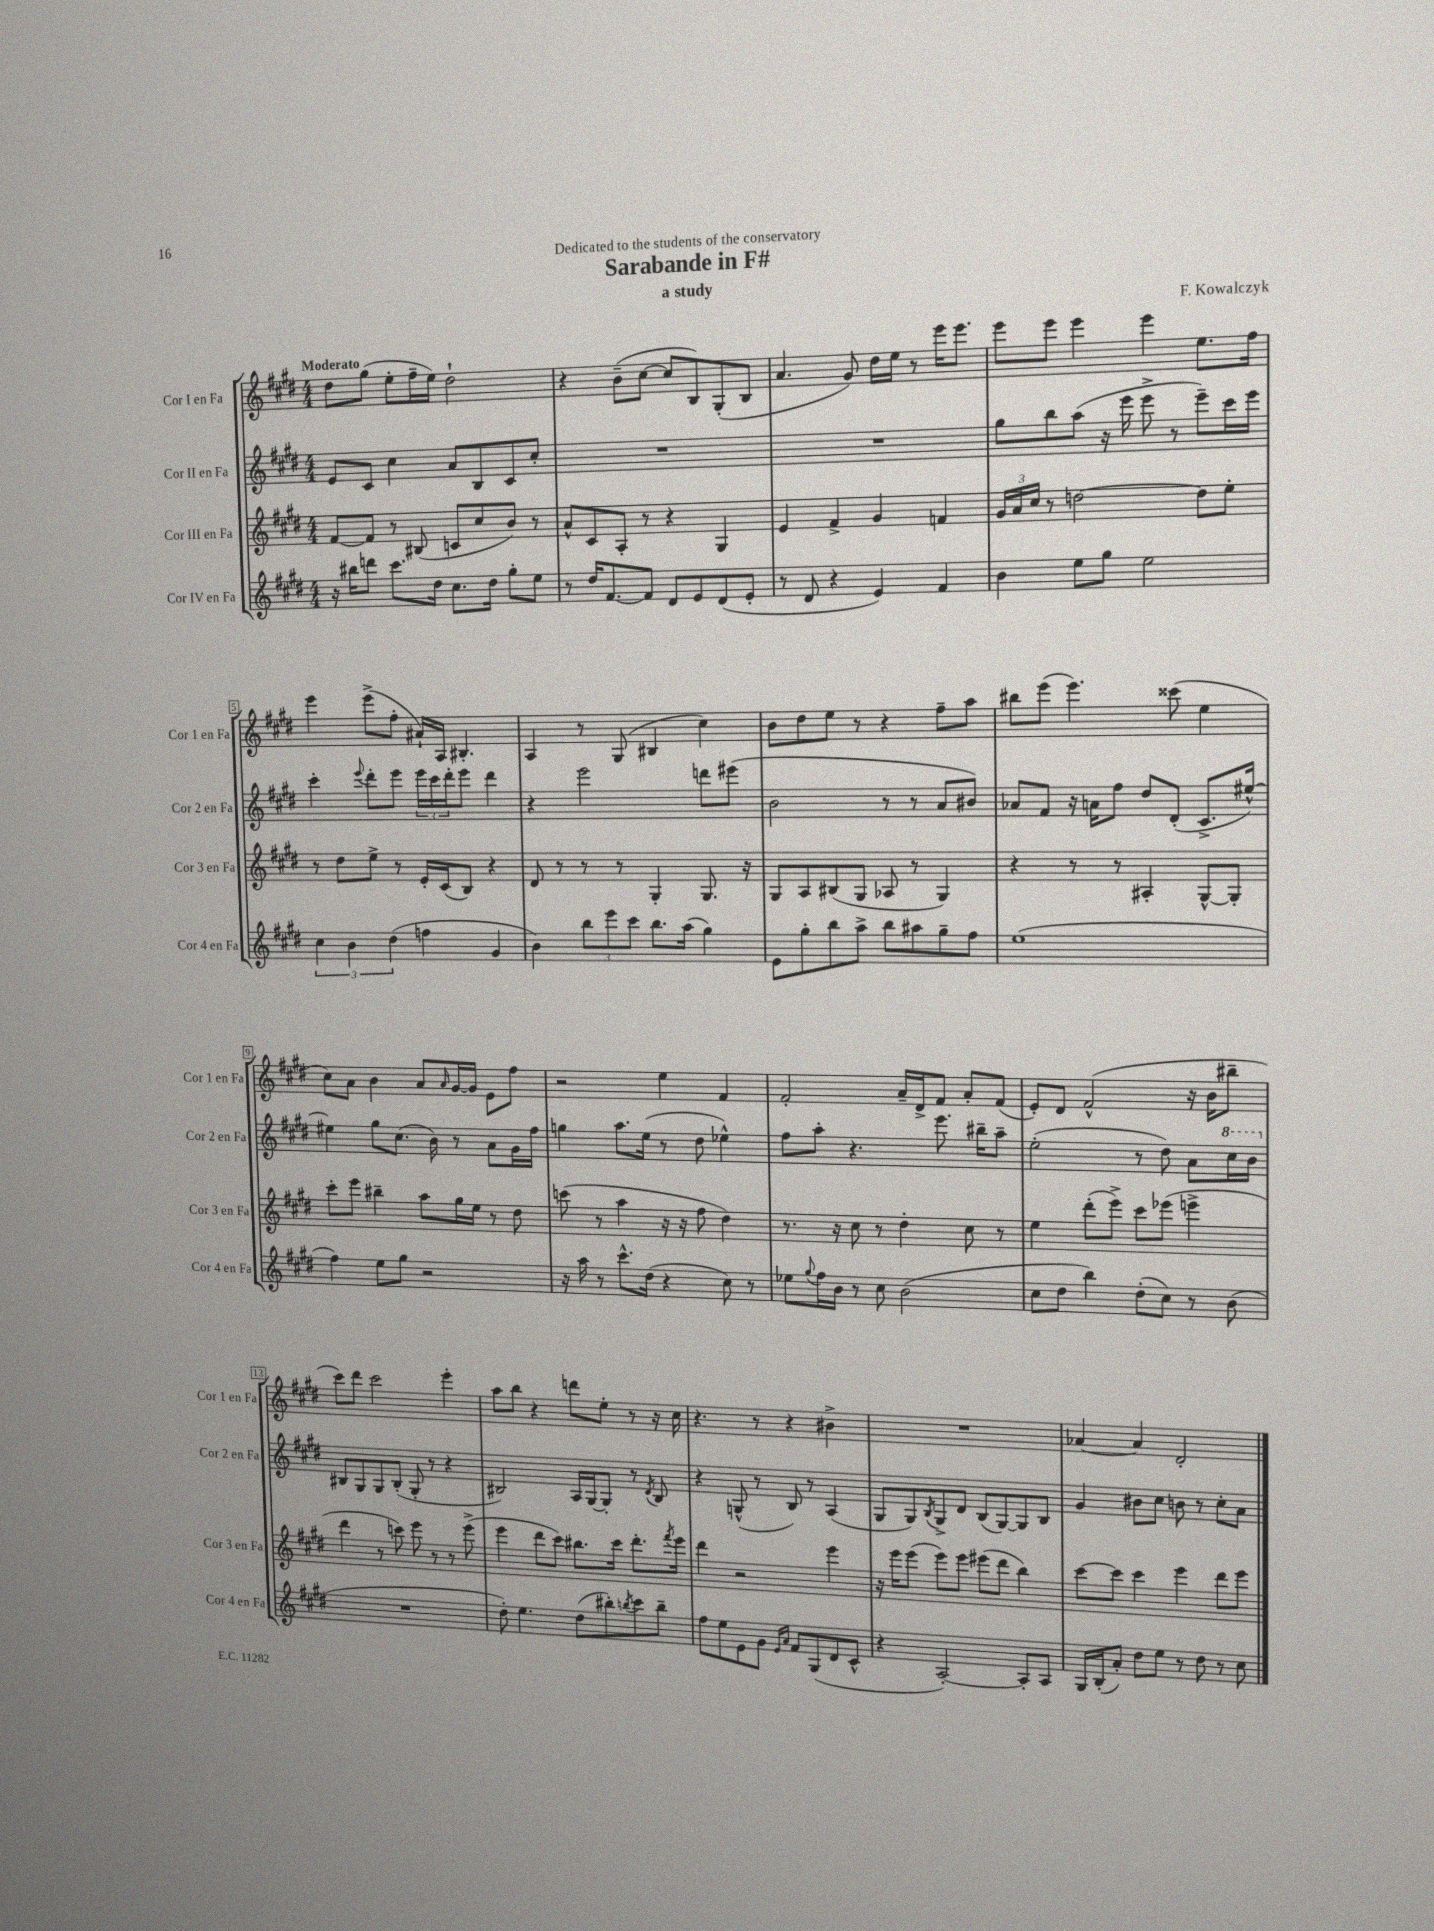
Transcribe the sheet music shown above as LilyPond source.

\header { title = "Sarabande in F#" composer = "F. Kowalczyk" subtitle = "a study" dedication = "Dedicated to the students of the conservatory" }
<<
\new StaffGroup <<
\new Staff = "s0" \with { instrumentName = "Cor I en Fa" shortInstrumentName = "Cor 1 en Fa" } {
    \clef treble \key e \major \numericTimeSignature \time 4/4 \tempo "Moderato"
    dis''8 gis''8( e''8-. fis''16-- e''16) dis''2-! |
    r4 b'8--( cis''8~ cis''8 b8) gis8-.( b8 |
    a'4. gis'8) dis''16 e''16 r8 e'''16 e'''8. |
    e'''8 e'''8 e'''4 e'''4 e''8. fis''16 |
    e'''4 e'''8->( fis''8-. ais'16-!) a16 bis4.-. |
    a4 r8 gis8( bis4 cis''4) |
    b'8 dis''8 e''8 r8 r4 fis''8-- a''8 |
    bis''8 e'''8( e'''4.) cisis'''8( e''4 |
    cis''8) a'8 b'4 a'8 \grace { a'16 } gis'16~ gis'16 e'8 fis''8 |
    r2 e''4 fis'4 |
    fis'2-. a'16-- dis'16-> fis'8 a'8-. fis'8( |
    e'8-.) dis'8 fis'2-^( r16 b'16 bis''8-- |
    cis'''8) dis'''8 cis'''2 e'''4-. |
    a''8 b''8 r4 d'''8 e''8-. r8 r16 cis''16 |
    r4. r8 r4 bis'4-> |
    R1 |
    aes'4~ aes'4 dis'2-. \bar "|." |
}
\new Staff = "s1" \with { instrumentName = "Cor II en Fa" shortInstrumentName = "Cor 2 en Fa" } {
    \clef treble \key e \major \numericTimeSignature \time 4/4
    e'8 cis'8 cis''4 a'8 b8 cis'8 cis''8-. |
    R1 |
    R1 |
    gis''8 b''8 a''8( r16 e'''16 e'''8-> r8 e'''8--) cis'''16 e'''16 |
    cis'''4-. \appoggiatura { e'''8 } dis'''8-. e'''8 \tuplet 3/2 { e'''16 cis'''16 dis'''16-. } e'''8 dis'''4 |
    r4 e'''2 d'''8 eis'''8( |
    b'2 r8 r8 a'8 bis'8) |
    aes'8 fis'8 r16 a'16 fis''8 dis''8 dis'8-.( cis'8.-> eis''16~-^) |
    eis''4 gis''8 cis''8.( b'16) r8 a'8 gis'16 fis''16 |
    g''4 a''8. e''16( r8 dis''8 ees''4-^) |
    fis''8 a''8-. r4. e'''8. bis''16-- a''8-- |
    e''2-.( r8 dis''8) a'8 \ottava #1 cis'''16 b''16 \ottava #0 |
    bis8 gis8 gis8 bis8-.( gis8-. r8 r4 |
    bis2) a16 gis16~ gis8-. r8 \acciaccatura { dis'8 } bis8 |
    r4 g8-^( r8 b8) r8 a4( |
    gis8 gis8) \acciaccatura { b8 } gis8-> dis'8 b8( gis8~) gis8 b8 |
    gis'4 bis'8 cis''8 b'8 r8 cis''8-. a'8 \bar "|." |
}
\new Staff = "s2" \with { instrumentName = "Cor III en Fa" shortInstrumentName = "Cor 3 en Fa" } {
    \clef treble \key e \major \numericTimeSignature \time 4/4
    fis'8~ fis'8 r8 bis8( c'8 cis''8 b'8) r8 |
    a'8-^ cis'8 a8-. r8 r4 gis4 |
    e'4 fis'4-> gis'4 f'4 |
    \tuplet 3/2 { gis'16 a'16 cis''16 } r8 d''2~ d''8 e''8-. |
    r8 dis''8 e''8-> r8 e'16-. cis'16( b8) r4 |
    dis'8 r8 r8 r8 gis4-. gis8. r16 |
    gis8 a8 bis8( gis8 aes8 r8 gis4) |
    r4 r8 r8 ais4-. gis8~-^ gis8-. |
    cis'''8-. e'''8 bis''4-- a''8 gis''16 e''16 r8 dis''8 |
    c'''8( r8 a''4 r16 r16 fis''8 dis''4) |
    r8. r16 cis''8 r8 dis''4-. cis''8 r8 |
    e''4 dis'''8-.( e'''8->) cis'''8 ees'''8( e'''4-> |
    dis'''4 r8 c'''8) e'''8 r8 r8 e'''8->( |
    e'''4 dis'''8 cis'''8) bis''8. cis'''16 dis'''8.-. \acciaccatura { fis'''8 } e'''16 |
    dis'''4 r2 e'''4 |
    r16 e'''16 e'''8( e'''8) e'''8 eis'''8( dis'''8 b''4) |
    cis'''8~ cis'''8 cis'''4 e'''4 dis'''8 e'''8 \bar "|." |
}
\new Staff = "s3" \with { instrumentName = "Cor IV en Fa" shortInstrumentName = "Cor 4 en Fa" } {
    \clef treble \key e \major \numericTimeSignature \time 4/4
    r16 bis''16 d'''8 cis'''8. dis''16 cis''8. dis''16 gis''8-. e''8 |
    r8 dis''16 fis'8.~ fis'8 dis'8 e'8 dis'8( e'8-. |
    r8 dis'8 r4 e'4) fis'4 |
    b'4 e''8 gis''8 e''2 |
    \tuplet 3/2 { cis''4 b'4 dis''4( } f''4 gis'4 |
    b'4) \tuplet 3/2 { b''8 e'''8 cis'''8 } b''8. a''16( gis''4) |
    e'8 gis''8-. b''8 a''8-> b''8 ais''8 gis''8-- fis''8 |
    e''1( |
    fis''4) e''8 gis''8 r2 |
    r16 a''16 r8 cis'''8.-^ dis''16( r4 cis''8) r8 |
    ees''8 \appoggiatura { gis''8 } fis''16 b'16 r8 cis''8 b'2( |
    cis''8 dis''8 b''4) dis''8-.( cis''8) r8 b'8( |
    R1 |
    dis''8-.) e''4. dis''8( bis''8-.) \acciaccatura { b''8 } cis'''8 b''8-- |
    fis''8 e''8 e'8 gis'8 \grace { e'16 a'16 } fis'8 gis8( dis'8 cis'8-^ |
    r4 a2~-.) a8-. a8 |
    gis16 b16-.( a'8-.) dis''8 e''8 r8 dis''8 r8 cis''8 \bar "|." |
}
>>
>>
\layout { \context { \Score \override BarNumber.stencil = #(make-stencil-boxer 0.1 0.3 ly:text-interface::print) } }
